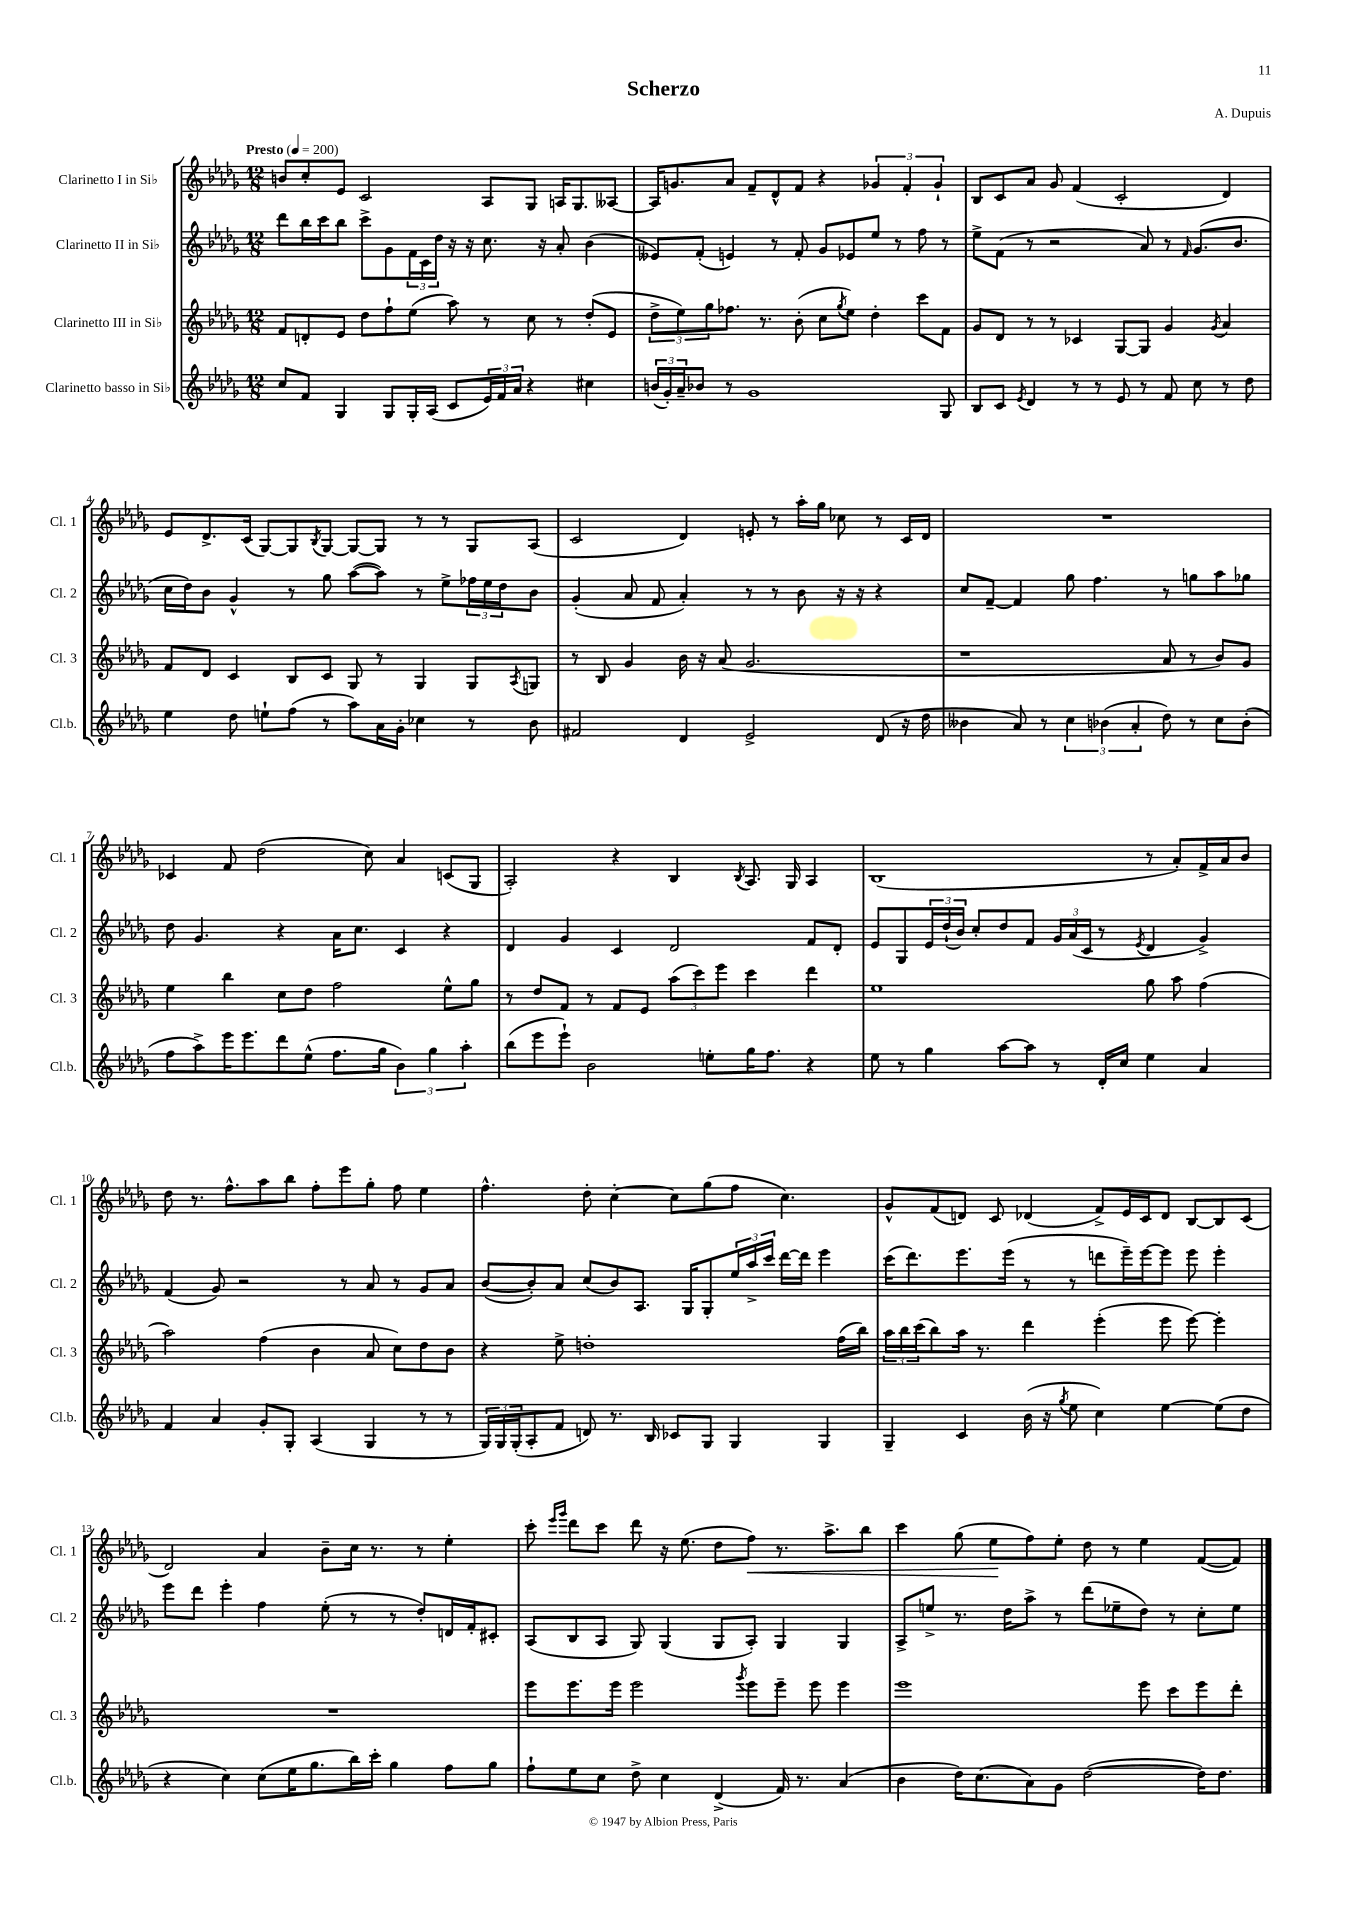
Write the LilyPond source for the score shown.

\header { title = "Scherzo" composer = "A. Dupuis" }
<<
\new StaffGroup <<
\new Staff = "s0" \with { instrumentName = "Clarinetto I in Sib" shortInstrumentName = "Cl. 1" } {
    \clef treble \key des \major \numericTimeSignature \time 12/8 \tempo "Presto" 4 = 200
    b'8 c''8-. ees'8 c'2 aes8 ges8 a16 ges8. aeses8~ |
    aeses16 g'8. aes'8 f'8-- des'8-^ f'8 r4 \tuplet 3/2 { ges'4 f'4-. ges'4-! } |
    bes8 c'8 aes'8 ges'8 f'4( c'2-. des'4) |
    ees'8 des'8.-> c'16( ges8~) ges8 \acciaccatura { bes8 } ges8~ ges8~ ges8 r8 r8 ges8 aes8( |
    c'2 des'4) e'8-. r8 aes''16-. ges''16 ces''8 r8 c'16 des'16 |
    R1. |
    ces'4 f'8 des''2( c''8) aes'4 c'8( ges8 |
    aes2-.) r4 bes4 \acciaccatura { bes8 } aes8. ges16 aes4 |
    bes1( r8 aes'8-.) f'16-> aes'16 bes'8 |
    des''8 r8. f''8.-^ aes''8 bes''8 f''8-. ees'''8 ges''8-. f''8 ees''4 |
    f''4.-^ des''8-. c''4~-. c''8 ges''8( f''8 c''4.) |
    ges'8-^ f'8( d'8) c'8 des'4( f'8->) ees'16 c'16 des'8 bes8~ bes8 c'8( |
    des'2) aes'4 bes'8-- c''16 r8. r8 ees''4-. |
    c'''8-. \grace { ees'''16 ges'''16 } des'''8 c'''8 des'''8 r16 ees''8.( des''8 f''8\<) r8. aes''8.-> bes''8 |
    c'''4 ges''8( ees''8\! f''8) ees''8-. des''8 r8 ees''4 f'8~( f'8) \bar "|." |
}
\new Staff = "s1" \with { instrumentName = "Clarinetto II in Sib" shortInstrumentName = "Cl. 2" } {
    \clef treble \key des \major \numericTimeSignature \time 12/8
    des'''8 bes''16 c'''16 bes''8 c'''8-> ges'8 \tuplet 3/2 { f'16 c'16 des''16 } r16 r16 c''8. r16 aes'8-. bes'4( |
    eeses'8) f'8-.( e'4) r8 f'8-. ges'8 ees'8 ees''8 r8 f''8 r8 |
    ees''8-> f'8( r8 r2 aes'8) r8 \grace { f'16 } ges'8.( bes'8. |
    c''16 des''16) bes'8 ges'4-^ r8 ges''8 aes''8~( aes''8) r8 ees''8-> \tuplet 3/2 { fes''16 ees''16 des''16 } bes'8 |
    ges'4-.( aes'8 f'8 aes'4-.) r8 r8 bes'8 r16 r16 r4 |
    c''8 f'8~-- f'4 ges''8 f''4. r8 g''8 aes''8 ges''8 |
    des''8 ges'4. r4 aes'16 c''8. c'4 r4 |
    des'4 ges'4 c'4 des'2 f'8 des'8-. |
    ees'8 ges8 \tuplet 3/2 { ees'16 des''16-!( bes'16) } c''8-. des''8 f'8 \tuplet 3/2 { ges'16 aes'16( c'16 } r8 \acciaccatura { ees'8 } des'4 ges'4->) |
    f'4( ges'8) r2 r8 aes'8 r8 ges'8 aes'8 |
    bes'8~( bes'8-.) aes'8 c''8( bes'8) aes8. ges16 ges8-. \tuplet 3/2 { ees''16 aes''16-> c'''16 } des'''16~ des'''16 ees'''4 |
    c'''16( des'''8.) ees'''8. ees'''16( r8 r8 d'''8 ees'''16--) ees'''16~ ees'''8 ees'''8 ees'''4-. |
    ees'''8 des'''8 ees'''4-. f''4 ees''8-.( r8 r8 des''8-.) d'16 f'16-. cis'8-. |
    aes8( bes8 aes8 ges8) ges4( ges8 aes8-.) ges4 ges4 |
    aes8-> e''8-> r8. des''16 aes''8-> r8 des'''8( ees''8-- des''8) r8 c''8-. ees''8 \bar "|." |
}
\new Staff = "s2" \with { instrumentName = "Clarinetto III in Sib" shortInstrumentName = "Cl. 3" } {
    \clef treble \key des \major \numericTimeSignature \time 12/8
    f'8 d'8-. ees'8 des''8 f''8-! ees''8( aes''8) r8 c''8 r8 des''8-.( ees'8 |
    \tuplet 3/2 { des''8-> ees''8) ges''8 } fes''8. r8. bes'8-.( c''8 \acciaccatura { ges''8 } ees''8) des''4-. c'''8 f'8 |
    ges'8 des'8 r8 r8 ces'4 ges8~ ges8 ges'4 \acciaccatura { ges'8 } aes'4 |
    f'8 des'8 c'4 bes8 c'8 ges8 r8 ges4 ges8 \acciaccatura { aes8 } g8 |
    r8 bes8 ges'4 bes'16 r16 aes'8( ges'2. |
    r1 aes'8 r8 bes'8) ges'8 |
    ees''4 bes''4 c''8 des''8 f''2 ees''8-^ ges''8 |
    r8 des''8 f'8 r8 f'8 ees'8 \tuplet 3/2 { aes''8( c'''8) ees'''8 } c'''4 des'''4 |
    ees''1 ges''8 aes''8 f''4( |
    aes''2) f''4( bes'4 aes'8 c''8) des''8 bes'8 |
    r4 ees''8-> d''1-. f''16( bes''16) |
    \tuplet 3/2 { aes''16 bes''16 c'''16( } bes''8) aes''16 r8. des'''4 ees'''4-.( ees'''8 ees'''8~) ees'''4-. |
    R1. |
    ees'''8 ees'''8. ees'''16 ees'''2 \acciaccatura { ges'''8 } ees'''8 ees'''8-- ees'''8 ees'''4 |
    ees'''1 ees'''8 c'''8 ees'''8 des'''8-. \bar "|." |
}
\new Staff = "s3" \with { instrumentName = "Clarinetto basso in Sib" shortInstrumentName = "Cl.b." } {
    \clef treble \key des \major \numericTimeSignature \time 12/8
    c''8 f'8 ges4 ges8 ges16-. aes16( c'8 \tuplet 3/2 { ees'16) f'16 aes'16 } r4 cis''4 |
    \tuplet 3/2 { b'16( ges'16-.) aes'16-- } bes'8 r8 ges'1 ges8 |
    bes8 c'8 \acciaccatura { ees'8 } des'4 r8 r8 ees'8 r8 f'8 c''8 r8 des''8 |
    ees''4 des''8 e''8-! f''8( r8 aes''8) aes'16 ges'16-. ces''4 r8 bes'8 |
    fis'2 des'4 ees'2-> des'8( r16 des''16 |
    beses'4 aes'8) r8 \tuplet 3/2 { c''4 bes'4( aes'4-. } des''8) r8 c''8 bes'8-.( |
    f''8 aes''8->) ees'''16 ees'''8. des'''8 ees''8-^( f''8. ges''16 \tuplet 3/2 { bes'4) ges''4 aes''4-. } |
    bes''8( ees'''8 ees'''8-!) bes'2 e''8-. ges''16 f''8. r4 |
    ees''8 r8 ges''4 aes''8~ aes''8 r8 des'16-. c''16 ees''4 aes'4 |
    f'4 aes'4 ges'8-. ges8-. aes4( ges4 r8 r8 |
    \tuplet 3/2 { ges16) ges16 ges16-.( } aes8-. f'8 d'8) r8. bes16 ces'8 ges8 ges4 ges4 |
    ges4-- c'4 bes'16( r16 \acciaccatura { ges''8 } ees''8 c''4) ees''4~ ees''8( des''8 |
    r4 c''4) c''8( ees''16 ges''8. bes''16) c'''16-. ges''4 f''8 ges''8 |
    f''8-! ees''8 c''8 des''8-> c''4 des'4->( f'16) r8. aes'4( |
    bes'4 des''16) c''8.( aes'8) ges'8 des''2~( des''16) des''8. \bar "|." |
}
>>
>>
